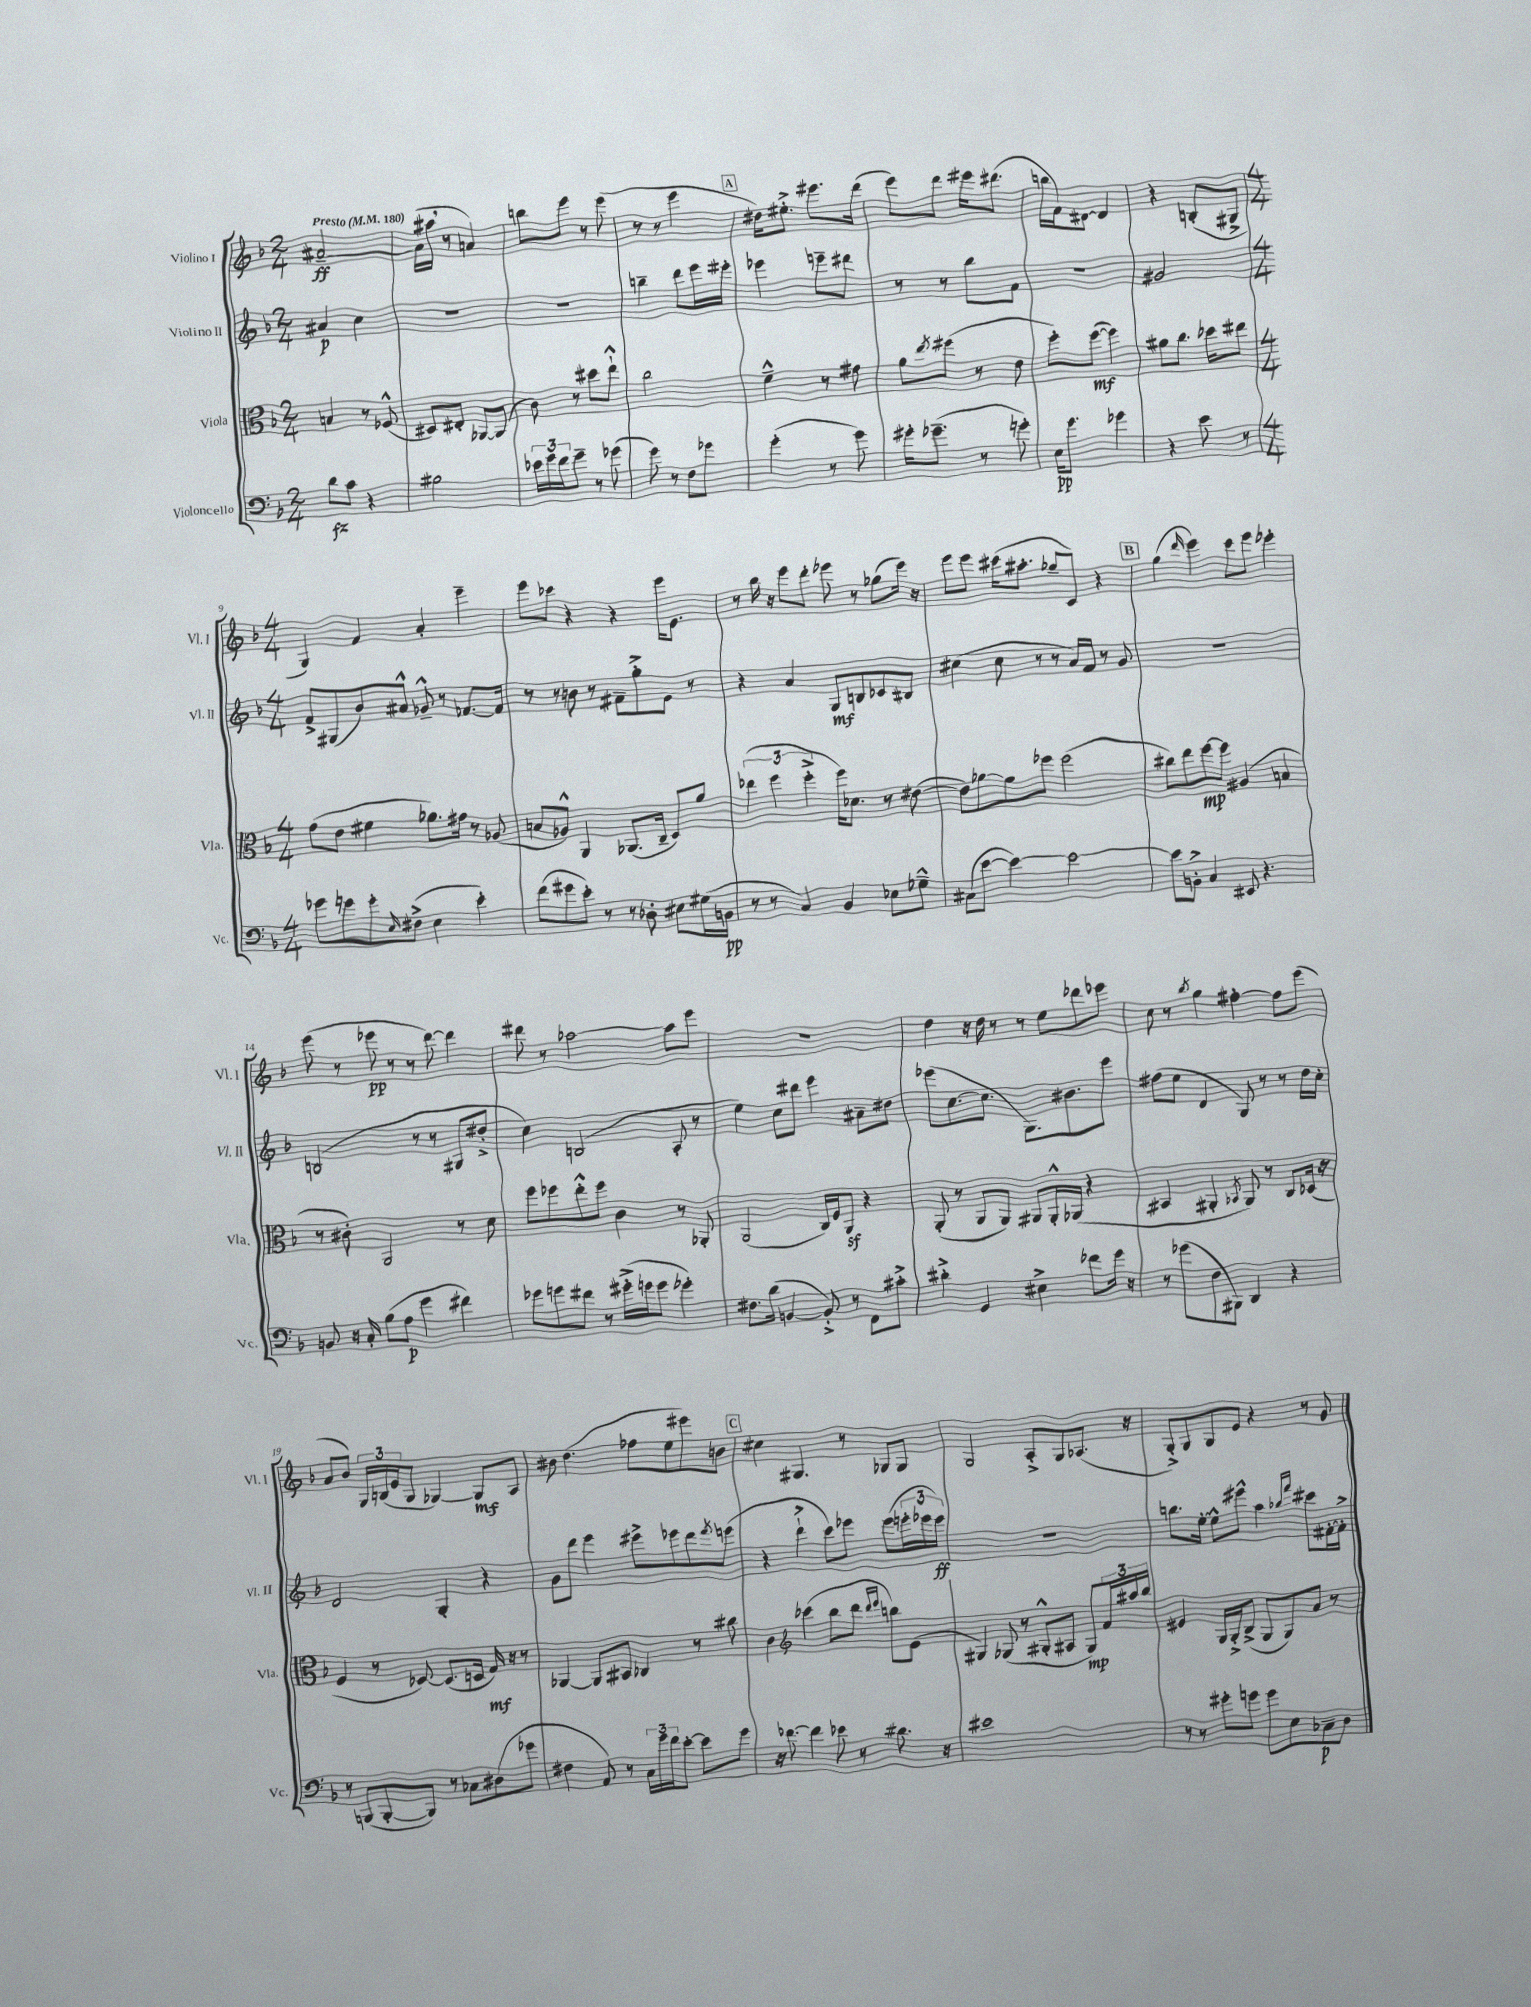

**kern	**kern	**kern	**kern
*staff4	*staff3	*staff2	*staff1
*clefF4	*clefC3	*clefG2	*clefG2
*k[b-]	*k[b-]	*k[b-]	*k[b-]
*M2/4	*M2/4	*M2/4	*M2/4
*MM180	*MM180	*MM180	*MM180
8d	4B	4a#	[2a#~
8c	.	.	.
4r	8r	4cc	.
.	(8F-^^	.	.
=	=	=	=
2B#	8D#)	2r	(16a#]
.	.	.	16aa#
.	8E#'	.	8r
.	[8AA-	.	4a)
.	(8AA-]	.	.
=	=	=	=
24e-	8c)	2r	8bb
24g	.	.	.
24f	.	.	.
8g~	8r	.	8eee
8r	8dd#	.	8r
(8g-	8ee`^^	.	(8eee
=	=	=	=
8g)	2cc	4bb~	8r
8r	.	.	8r
8F	.	8ddd	4eee
8g-	.	16eee	.
.	.	16eee#'	.
=	=	=	=
(4g'	4f~^^	4eee-	16dd#)
.	.	.	8.ee#'^
8r	8r	8eee~	8.eee#
8g)	8g#	8ddd#	.
.	.	.	(16ddd
=	=	=	=
16g#'	8a	8r	8eee)
(8.g-~	.	.	.
.	8qee	.	.
.	(8ff#	8r	8ddd
8r	8r	8bb-	16eee#
.	.	.	(8.ddd#
8g')	8e	8f	.
=	=	=	=
16E	8ff')	2r	16bb
8.g	.	.	16f)
.	([8ff	.	[8d#
4g-	4ff])	.	4d#]
=	=	=	=
4r	8a#	2g#	4r
.	8.cc	.	.
8e	.	.	(8B'
.	16dd-	.	.
8r	8ee#	.	8G#^
=	=	=	=
*M4/4	*M4/4	*M4/4	*M4/4
8g-	(8g	8f^	4G)
8g	8e	(8G#	.
8g'	4f#	8b-)	4f
16qqE	.	.	.
(8F#^	.	8a#^^	.
4E	8.a-)	8g-~^^	4a'
.	.	8r	.
.	16g#	.	.
4e')	8r	[8.f-	4eee~
.	(8A-	.	.
.	.	16f-]	.
=	=	=	=
(8f	8B	8r	8eee
8g#	8A-^^)	8r	8ccc-
8e')	4AA	8b	4r
8r	.	8r	.
8r	(8.AA-	8f#~	4r
8D-'	.	8gg'^	.
.	16C~	.	.
8E#	8D)	8e	16eee
.	.	.	8.e
(16G#	8a	8r	.
16BB	.	.	.
=	=	=	=
8r	(6ee-	4r	8r
8r	.	.	16bb-
.	6ff	.	.
.	.	.	16r
4C)	.	4a	8eee
.	6ff'^	.	.
.	.	.	8ddd'
4BB-	16ff)	8G	8eee-
.	8.d-	.	.
.	.	8B	8r
8E-	8r	8c-	(8gg-
8G-~^^	([8e#	8B#	16eee-)
.	.	.	16r
=	=	=	=
(8C#	8e#])	(4cc#	8eee
[8e	[8a-	.	8eee
4e_)	8a-]	8cc#	(16ccc#
.	.	.	8.aa#'
.	8ff-	8r	.
2e_	(2ff-	8r	8gg-~
.	.	16a)	8c)
.	.	16f	.
.	.	8r	4r
.	.	8g	.
=	=	=	=
8e]	8cc#)	1r	(4gg
8BB'^	8ee	.	.
.	.	.	16qqddd
4C	[8ff	.	4eee)
.	8ff]	.	.
8EE#	(4A#	.	8ccc
4.r	.	.	8eee
.	4B	.	4eee-'
=	=	=	=
8BB	8r	(2B	(8eee
16r	8c#')	.	8r
16C'	.	.	.
(8B-	2AA	.	8eee-
8A	.	.	8r
4g	.	8r	8r
.	.	8r	[8ddd)
4f#)	8r	8G#	4ddd]
.	8d	8dd#'^	.
=	=	=	=
8g-	8ff	4cc)	8ddd#
8g	8ff-	.	8r
8f#	8ee'^^	(2B	[2aa-
8r	8ff-	.	.
(16g#'^	4c	.	.
16g	.	.	.
8g	.	.	.
4g-')	8r	8A'	8aa-]
.	8AA-'	8r	8eee
=	=	=	=
8.F#	(2AA	4ee)	1r
(16d	.	.	.
[4BB	.	8cc	.
.	.	8ddd#	.
8BB'^])	16C)	4eee	.
.	16F	.	.
8r	8AA	.	.
8FF	4r	8a#~	.
8c#'^	.	8dd#	.
=	=	=	=
4d#'^	(8AA'	(8eee-	4dd
.	8r	[8.cc	.
4GG	8AA	.	16r
.	.	8.cc]	16dd
.	8AA)	.	8r
4E#^	8AA#	8.G)	8r
.	16AA#'^^	.	8ee
.	(16AA-	8.b#	.
8f-	4r	.	8ddd-
16g	.	8eee-	8eee-
16r	.	.	.
=	=	=	=
8r	4BB#	(8ff#	8cc
(8g-	.	8ee	8r
.	.	.	8qbb-
8F	4AA#'	4d	4gg
8BBB#)	.	.	.
.	8qBB-	.	.
4DD	8AA#)	8G)	[4ff#'
.	8r	8r	.
4r	8C	8r	8ff#]
.	(16D-	16dd	(8eee
.	16r	16cc'	.
=	=	=	=
8r	4F	2d	8a
(8BBB	.	.	8b-)
[8BBB'	8r	.	24G
.	.	.	(24B
.	.	.	24e
8BBB])	[8D-)	.	8G
8r	(8.D-]	4G'	[4G-)
8C-	.	.	.
.	16D	.	.
(8D#	16G)	4r	8G-]
.	16r	.	.
8g-	8r	.	8A
=	=	=	=
4F#	[4AA-	8g	8b#
.	.	8ddd	(4.dd
8AA)	8AA-]	4eee	.
8r	8BB#	.	.
24C	4C-	8eee#^	8ff-
24g	.	.	.
24f	.	.	.
[8e'	.	8eee-	8ee
8e]	8r	8ddd	8eee#)
.	.	8qfff	.
8g	8cc#	(8eee	8b
=	=	=	=
16r	4c	4r	4cc#
[8.f-	.	.	.
*	*clefG2	*	*
4f-]	(4ccc-	4ddd`^	4.G#
8e-	8bb-	8ccc)	.
8r	8ddd	8eee-	8r
.	16qqddd	.	.
.	16qqeee	.	.
8.d#	8bb)	(8eee-	8G-
.	(8e	24eee'	8G-
.	.	24eee-	.
16r	.	.	.
.	.	24eee-)	.
=	=	=	=
1e#	4G#)	1r	2G
.	(8G-	.	.
.	8r	.	.
.	8G#'^^	.	8A'^
.	8A#	.	8G
.	8G#)	.	(8.A-
.	24f	.	.
.	24aa#	.	.
.	.	.	16r
.	24bb-	.	.
=	=	=	=
8r	4e#	8.bb	8G'^)
8r	.	.	8G
.	.	[16ee'	.
8g#'	16G	8ee^^]	8G
.	16G'^	.	.
8g	(8B-^	8eee#^^	8e
8g	8G	4aa	4r
8E	8G)	.	.
.	.	16qqbb-	.
.	.	16qqfff	.
8C-~	8a	8ccc#	8r
8D	8r	[16f#'	8g
.	.	16f#'^]	.
==	==	==	==
*-	*-	*-	*-
